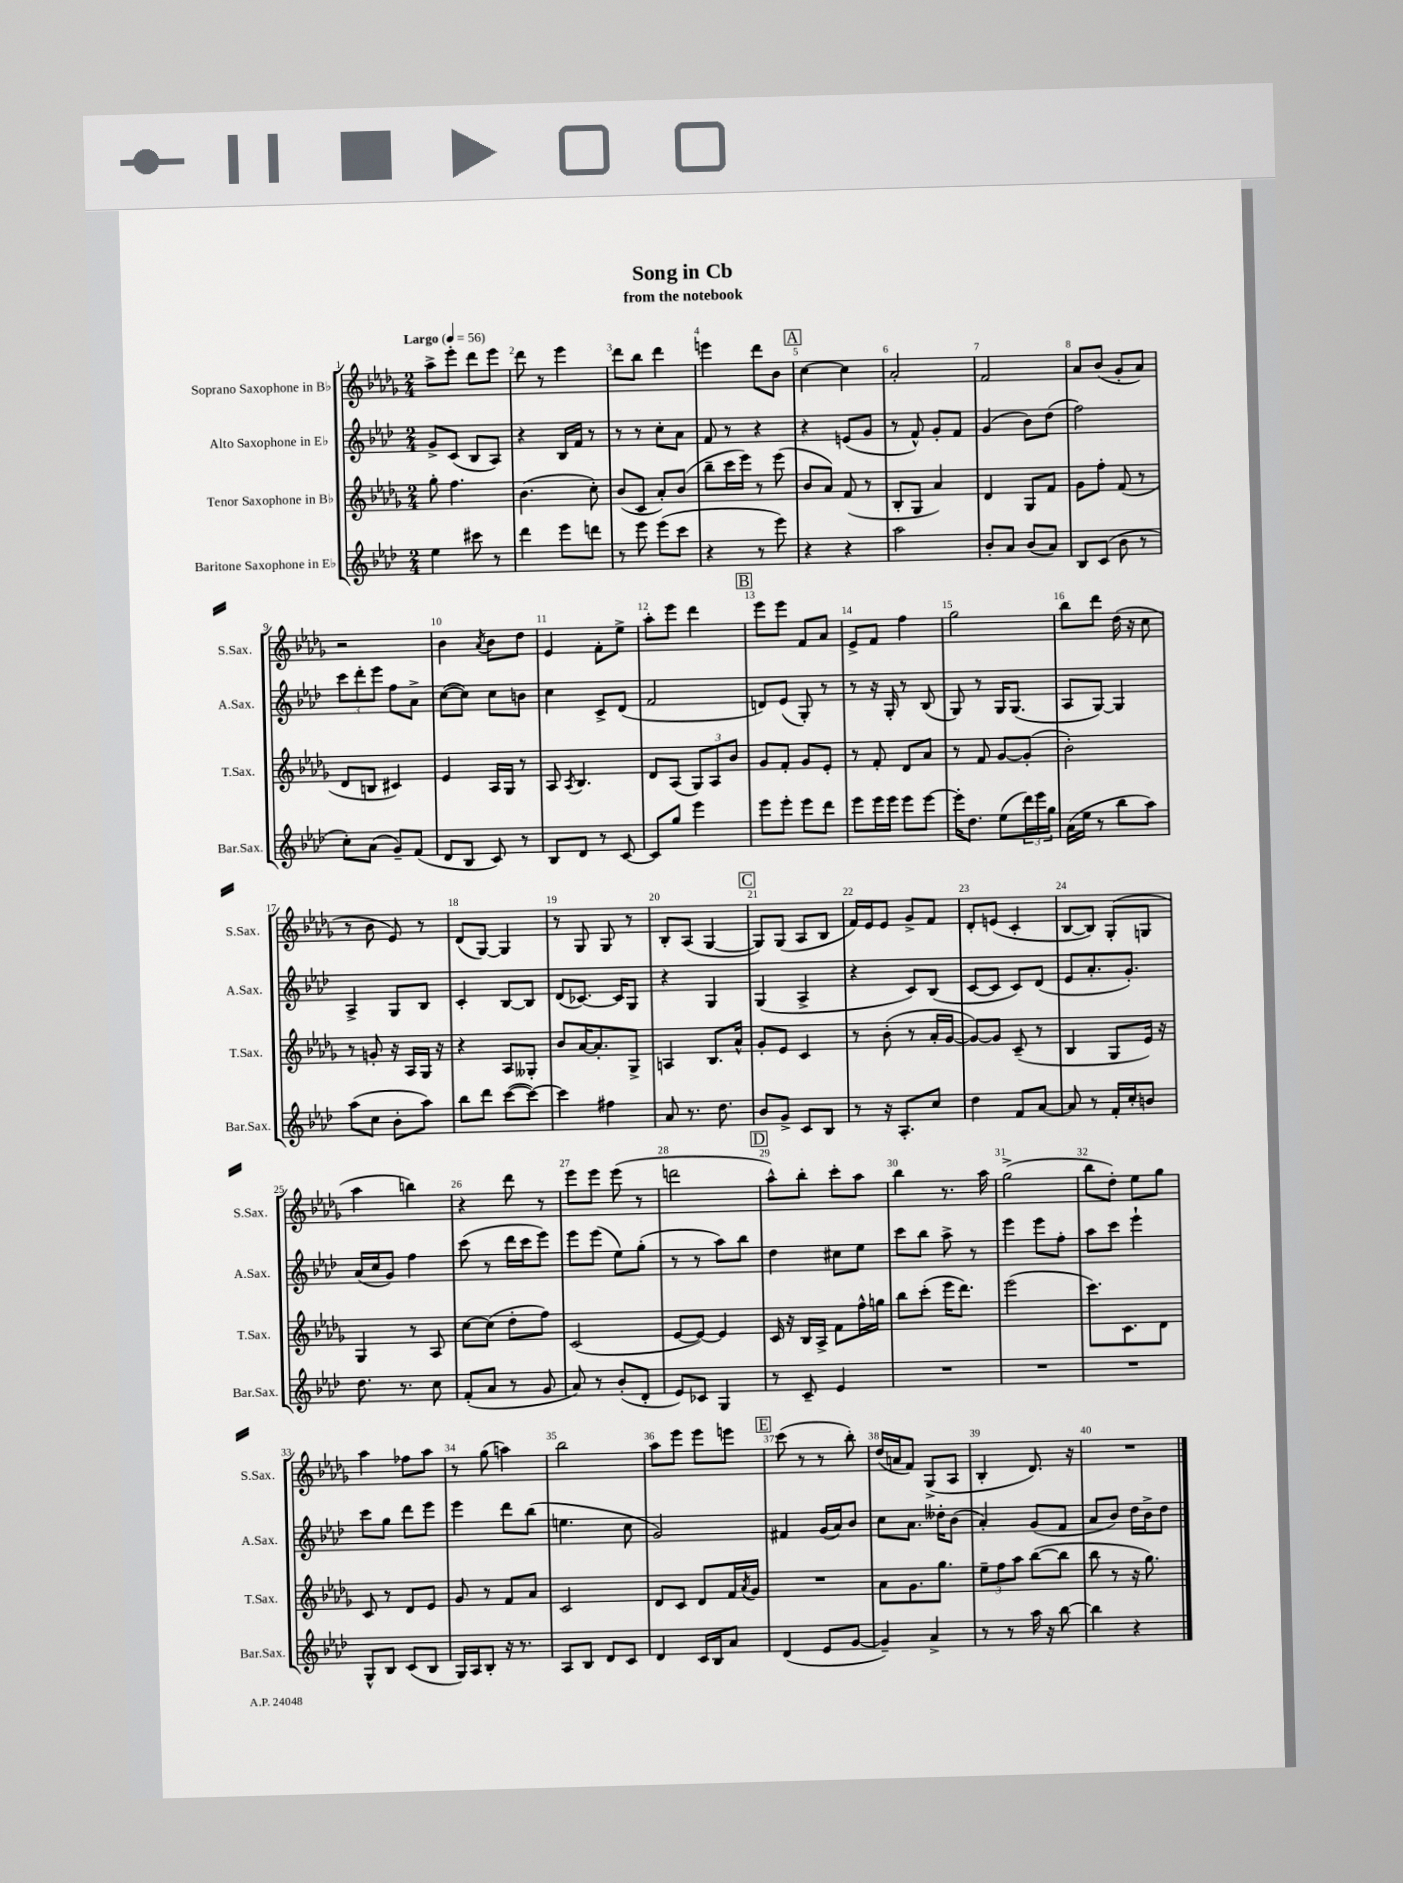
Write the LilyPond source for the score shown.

\header { title = "Song in Cb" subtitle = "from the notebook" }
<<
\new StaffGroup <<
\new Staff = "s0" \with { instrumentName = "Soprano Saxophone in Bb" shortInstrumentName = "S.Sax." } {
    \clef treble \key des \major \numericTimeSignature \time 2/4 \tempo "Largo" 4 = 56
    aes''8-> ees'''8-. des'''8 ees'''8 |
    des'''8 r8 ees'''4 |
    des'''8 bes''8 des'''4 |
    e'''4 des'''8 bes'8 |
    \mark \markup { \box "A" } c''4~ c''4 |
    aes'2-. |
    f'2 |
    aes'8 bes'8( ges'8-. aes'8) |
    r2 |
    bes'4 \acciaccatura { aes'8 } bes'8 des''8 |
    ees'4 f'8-. ees''8-> |
    aes''8-. ees'''8 des'''4 |
    \mark \markup { \box "B" } ees'''8 ees'''8 f'8 aes'8 |
    ees'8-> f'8 f''4 |
    ges''2 |
    bes''8 des'''8 des''16( r16 c''8 |
    r8 bes'8 ees'8) r8 |
    des'8( ges8~) ges4 |
    r8 ges8 ges8 r8 |
    bes8-. aes8( ges4~ |
    \mark \markup { \box "C" } ges8) ges8( aes8 bes8 |
    f'16) ees'16 ees'8 ges'8-> f'8 |
    des'8-. e'8( c'4-. |
    bes8~ bes8) ges8-.( g8 |
    aes''4 b''4) |
    r4 des'''8 r8 |
    ees'''8 ees'''8 ees'''8( r8 |
    d'''2 |
    \mark \markup { \box "D" } aes''8-^) bes''8-. c'''8-. aes''8 |
    bes''4 r8. aes''16 |
    ges''2->( |
    bes''8 des''8-.) ees''8 ges''8 |
    aes''4 fes''8 aes''8 |
    r8 ges''8( a''4) |
    bes''2 |
    aes''8 ees'''8 ees'''8 e'''8 |
    \mark \markup { \box "E" } c'''8( r8 r8 bes''8-.) |
    des''16( a'16 f'8) ges8->( aes8 |
    bes4-. des'8.) r16 |
    R2 \bar "|." |
}
\new Staff = "s1" \with { instrumentName = "Alto Saxophone in Eb" shortInstrumentName = "A.Sax." } {
    \clef treble \key aes \major \numericTimeSignature \time 2/4
    g'8-> c'8( bes8 aes8) |
    r4 bes16 f'16 r8 |
    r8 r8 c''8-. aes'8 |
    f'8 r8 r4 |
    \mark \markup { \box "A" } r4 e'8( g'8 |
    r8 f'8-^) g'8-. f'8 |
    g'4( bes'8) des''8( |
    f''2) |
    \tuplet 3/2 { c'''8 des'''8-. ees'''8 } f''8 aes'8-> |
    c''8~( c''8) c''8 b'8 |
    c''4 c'8-> des'8( |
    f'2 |
    \mark \markup { \box "B" } d'8) ees'8( g8-.) r8 |
    r8 r16 g16-. r8 bes8( |
    g8) r8 g16 g8.( |
    aes8 g8~) g4 |
    aes4-> g8 bes8 |
    c'4-. bes8~ bes8 |
    des'8( ces'8.~) ces'16 g8 |
    r4 g4 |
    \mark \markup { \box "C" } g4( aes4-> |
    r4 c'8) bes8( |
    c'8~ c'8 c'8) des'8( |
    ees'8 aes'8.-. g'8.-.) |
    aes'16( c''16 g'8) f''4 |
    c'''8( r8 des'''16 c'''16 ees'''8) |
    ees'''8 ees'''8( ees''8) g''8-.( |
    r8 r8 aes''8) bes''8 |
    \mark \markup { \box "D" } des''4 cis''8 ees''8 |
    c'''8 bes''8 aes''8-> r8 |
    ees'''4 ees'''8 f''8-. |
    aes''8 c'''8 ees'''4-! |
    c'''8 g''8 des'''8 ees'''8 |
    ees'''4 des'''8 bes''8( |
    e''4. c''8 |
    g'2) |
    \mark \markup { \box "E" } fis'4 g'16( aes'16) bes'8 |
    c''8 aes'8. deses''16-. bes'8( |
    aes'4-.) g'8( f'8 |
    aes'8 bes'8) des''16 bes'16-> des''8 \bar "|." |
}
\new Staff = "s2" \with { instrumentName = "Tenor Saxophone in Bb" shortInstrumentName = "T.Sax." } {
    \clef treble \key des \major \numericTimeSignature \time 2/4
    ges''8-. f''4. |
    bes'4.( c''8-.) |
    bes'8( c'8 aes'8-.) bes'8( |
    bes''8-- c'''16 ees'''16) r8 ees'''8( |
    \mark \markup { \box "A" } bes'8 aes'8) f'8( r8 |
    bes8-. ges8 aes'4) |
    des'4 ges8 f'8 |
    ges'8 f''8-. f'8( r8 |
    des'8 b8 cis'4) |
    ees'4 aes16 ges16 r8 |
    aes8 \acciaccatura { aes8 } bes4. |
    des'8 aes8( \tuplet 3/2 { ges8) aes8 bes'8 } |
    \mark \markup { \box "B" } ges'8 f'8-. ges'8 ees'8-. |
    r8 f'8-. des'8 aes'8 |
    r8 f'8 ges'8~ ges'8-.( |
    bes'2-.) |
    r8 g'8-. r16 aes16 ges16 r16 |
    r4 aes8 geses8-. |
    bes'8 aes'16~ aes'8.-. ges8-> |
    a4 bes8. aes'16-^ |
    \mark \markup { \box "C" } ges'8-. ees'8 c'4 |
    r8 bes'8-.( r8 aes'16-. ges'16~ |
    ges'8~) ges'8 c'8--( r8 |
    bes4 ges8 ees'16) r16 |
    ges4 r8 aes8 |
    c''8~ c''8( des''8-. f''8) |
    c'2( |
    ees'8~ ees'8~) ees'4 |
    \mark \markup { \box "D" } c'16 r16 bes16 aes16-> f'8 f''16-^ g''16 |
    bes''8 c'''8-.( ees'''16 des'''8.) |
    ees'''2( |
    c'''8.) c'8. des'8 |
    c'8 r8 des'8 ees'8 |
    ges'8 r8 f'8 aes'8 |
    c'2 |
    des'8 c'8 des'8 f'16 \acciaccatura { aes'8 } ges'16 |
    \mark \markup { \box "E" } R2 |
    aes'8 ges'8. ges''8. |
    \tuplet 3/2 { ees''8-- f''8 aes''8 } bes''8~( bes''8 |
    bes''8 r8 r16 ges''8.) \bar "|." |
}
\new Staff = "s3" \with { instrumentName = "Baritone Saxophone in Eb" shortInstrumentName = "Bar.Sax." } {
    \clef treble \key aes \major \numericTimeSignature \time 2/4
    ees''4 cis'''8 r8 |
    des'''4 ees'''8 d'''8 |
    r8 ees'''8 ees'''8( c'''8 |
    r4 r8 ees'''8) |
    \mark \markup { \box "A" } r4 r4 |
    aes''2 |
    bes'8-. aes'8 bes'8( aes'8) |
    bes8 c'8( bes'8 r8 |
    c''8-.) aes'8( g'8--) f'8( |
    des'8 bes8 c'8) r8 |
    bes8 des'8 r8 c'8~ |
    c'8 g''8 ees'''4 |
    \mark \markup { \box "B" } ees'''8 ees'''8-. ees'''8 des'''8 |
    ees'''8 ees'''16 ees'''16 ees'''8 ees'''8~ |
    ees'''16-. des''8. ees''8( \tuplet 3/2 { des'''16) ees'''16 g''16 } |
    aes'16( ees''16 r8 bes''8 aes''8) |
    aes''8( c''8 bes'8-. aes''8) |
    bes''8 des'''8 c'''8~( c'''8~) |
    c'''4 fis''4 |
    aes'8 r8. des''8. |
    \mark \markup { \box "C" } bes'8 g'8-> c'8 bes8 |
    r8 r16 aes8.-. c''8 |
    des''4 f'8 aes'8~ |
    aes'8 r8 f'16-. c''16-. b'8 |
    des''8. r8. c''8 |
    f'8-.( aes'8 r8 g'8 |
    aes'8) r8 bes'8-.( des'8-. |
    ees'8) ces'8 g4 |
    \mark \markup { \box "D" } r8 c'8-- ees'4 |
    R2 |
    R2 |
    R2 |
    g8-^ bes8 c'8( bes8 |
    g16) aes16 bes8-. r16 r8. |
    aes8 bes8 des'8 c'8 |
    des'4 c'16 bes16 aes'8 |
    \mark \markup { \box "E" } des'4( ees'8 g'8~ |
    g'4--) aes'4-> |
    r8 r8 aes''16 r16 bes''8~ |
    bes''4 r4 \bar "|." |
}
>>
>>
\layout { \context { \Score \override BarNumber.break-visibility = ##(#f #t #t) barNumberVisibility = #all-bar-numbers-visible } }
